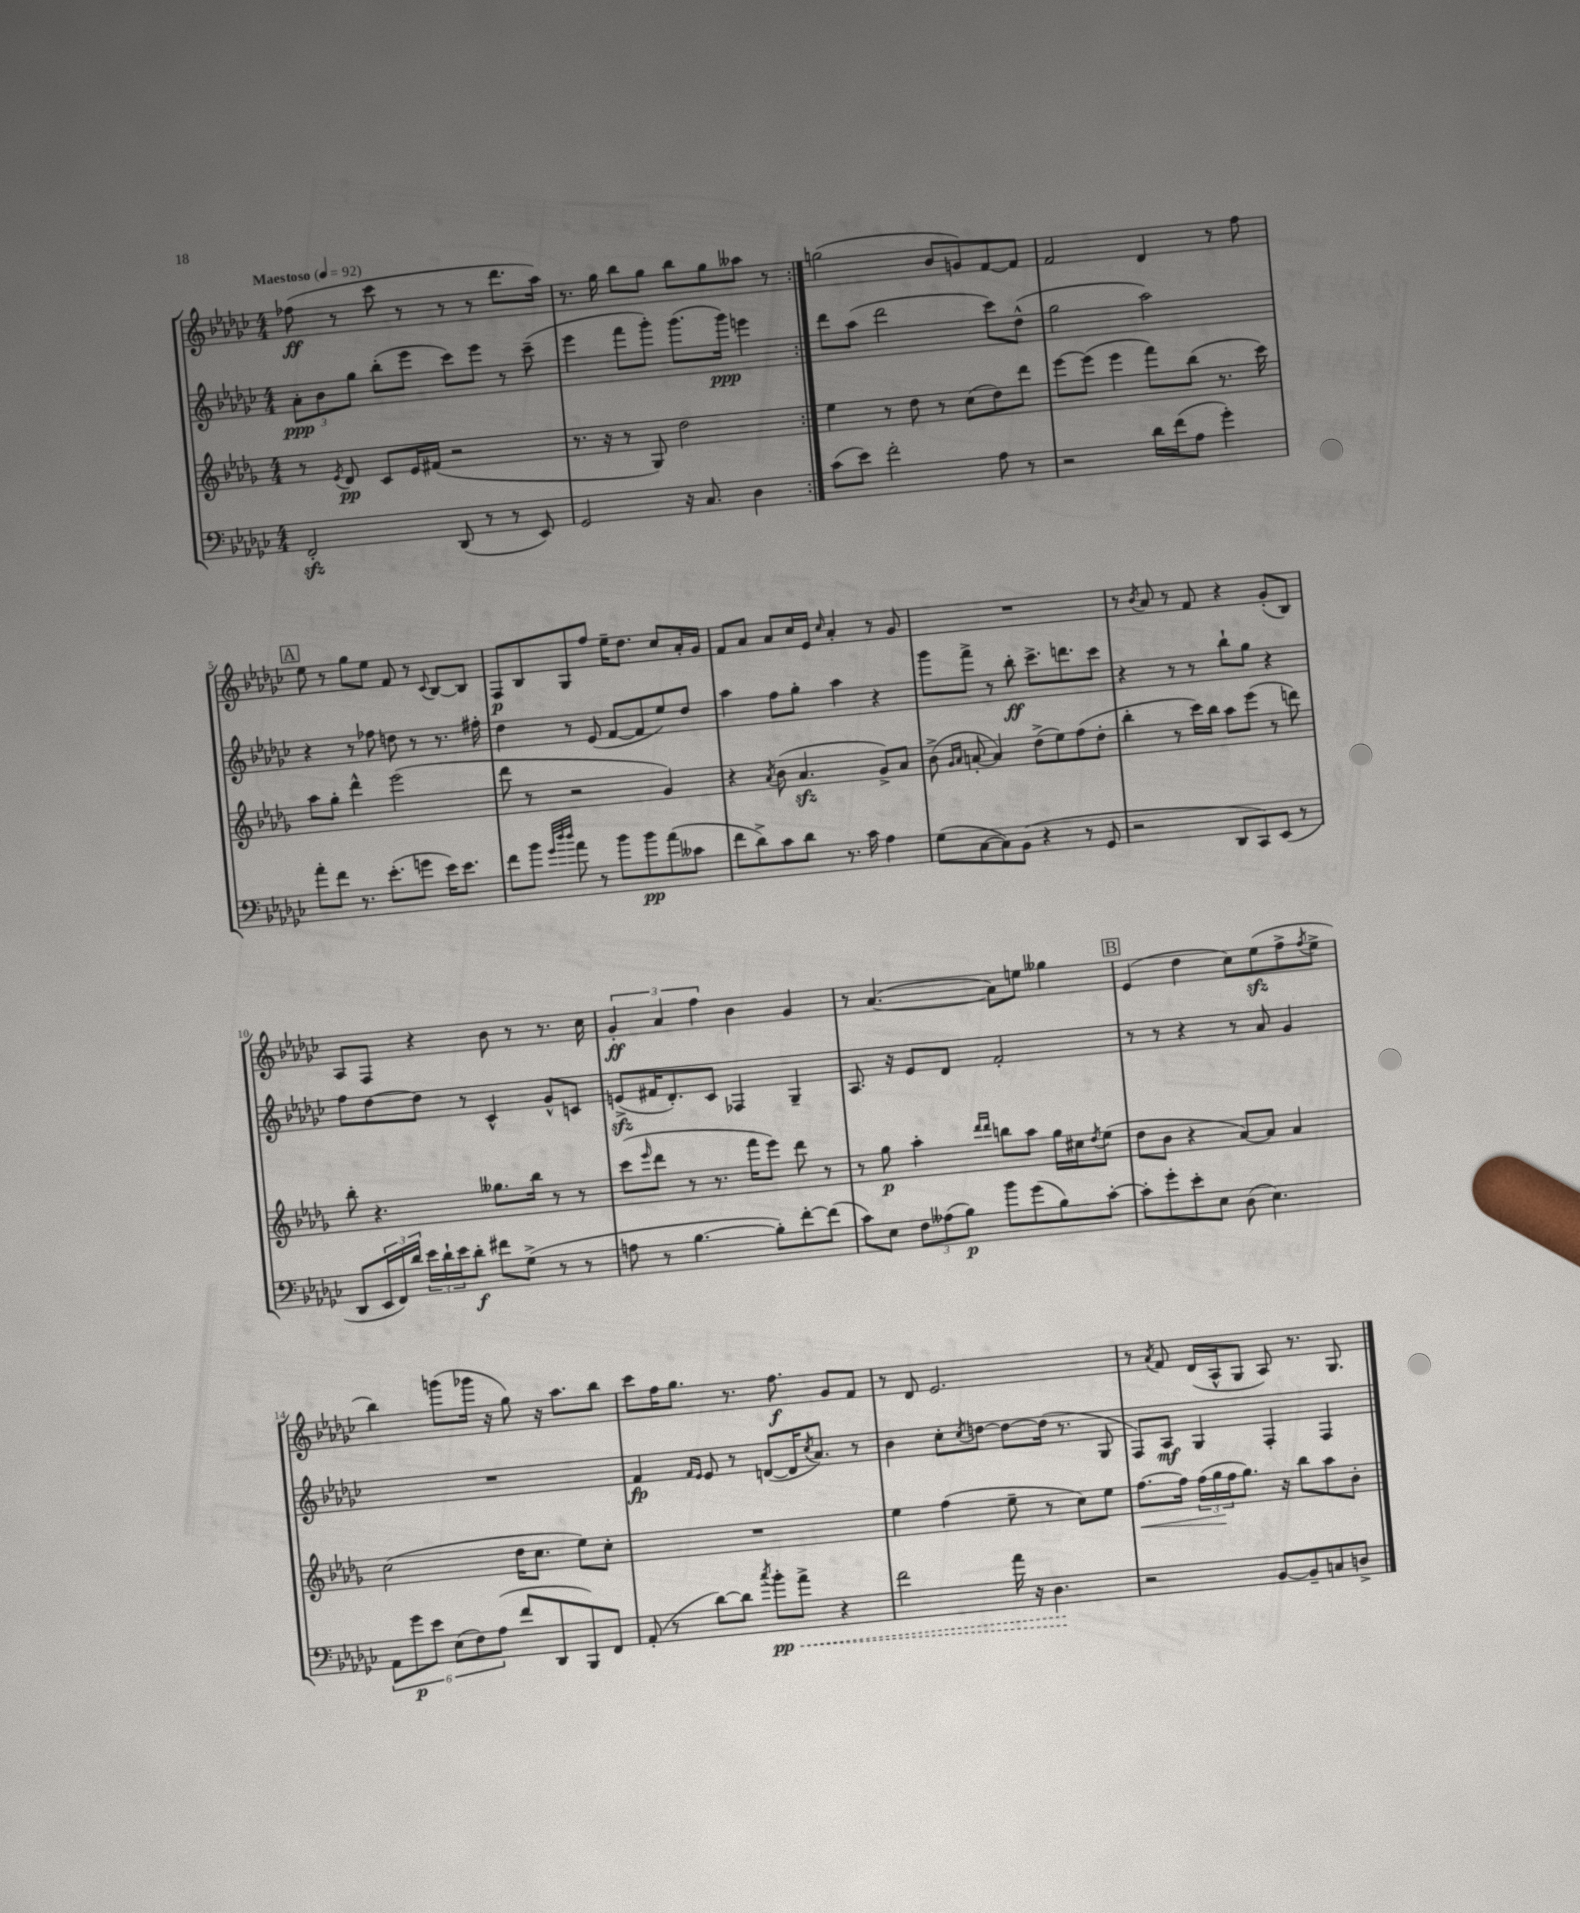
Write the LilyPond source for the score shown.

<<
\new StaffGroup <<
\new Staff = "s0" {
    \clef treble \key ges \major \numericTimeSignature \time 4/4 \tempo "Maestoso" 4 = 92
    \repeat volta 2 { fes''8\ff( r8 ces'''8 r8 r8 r8 des'''8. aes''16) |
    r8. ges''16 bes''8 ges''8 bes''8 ges''8 aeses''8 r8 | }
    g''2( bes'8 g'8) f'8~ f'8 |
    f'2 des'4 r8 f''8 |
    \mark \markup { \box "A" } ees''8 r8 ges''8 ees''8 f'8 r8 \appoggiatura { ces'8 } bes8~ bes8 |
    f8\p bes8 ges8 f''8 ees''16-- des''8. ces''8 aes'16-. ges'16 |
    f'8 aes'8 aes'8 ces''16 ees'16 \grace { ces''16 } aes'4-. r8 ges'8 |
    R1 |
    r8 \acciaccatura { bes'8 } aes'8 r8 f'8 r4 ges'8-.( bes8) |
    aes8 f8 r4 bes'8 r8 r8. ces''16 |
    \tuplet 3/2 { ges'4-.\ff aes'4 f''4 } bes'4 ges'4 |
    r8 aes'4.~( aes'8) e''8 geses''4 |
    \mark \markup { \box "B" } ees'4( des''4 ces''8) ees''8\sfz( f''8-> \acciaccatura { f''8 } ees''8-> |
    bes''4) g'''8( ges'''16 r16 ges''8) r16 aes''8. bes''8 |
    ces'''8 f''16 ges''8. r8. f''8.\f ges'8 f'8 |
    r8 des'8 ees'2. |
    r8 \acciaccatura { aes'8 } f'8 des'16( aes16-^ ges8 aes8) r8. ges8. \bar "|." |
}
\new Staff = "s1" {
    \clef treble \key ges \major \numericTimeSignature \time 4/4
    \repeat volta 2 { \tuplet 3/2 { aes'8-.\ppp bes'8 ges''8 } bes''8-.( ees'''8 ces'''8) ees'''8 r8 ces'''8--( |
    ees'''4 f'''8 ges'''8-.) ges'''8.( ges'''16\ppp) e'''4 | }
    des'''8 aes''8( des'''2 ces'''8) des''8-^( |
    ges''2 aes''2) |
    \mark \markup { \box "A" } r4 r8 fes''8 d''8 r8 r8. fis''16-. |
    des''4 r8 ees'8( f'8~ f'8 ees''8) des''8 |
    aes''4 f''8 ges''8-. aes''4 r4 |
    ges'''8 f'''8-> r8 bes''8-.\ff ces'''8.-> d'''8. ces'''8 |
    r4 r8 r8 bes''8-! ges''8 r4 |
    f''8 des''8~ des''8 r8 ces'4-^ ges'8-^ c'8 |
    e'8->\sfz( fis'16 des'8.-.) ces'8 fes4 ges4-- |
    aes8. r16 ees'8 des'8 f'2-. |
    \mark \markup { \box "B" } r8 r8 r4 r8 aes'8 ges'4 |
    R1 |
    f'4\fp \grace { f'16 ees'16 } ees'8 r8 d'8~( d'16 \acciaccatura { ces''8 } aes'8.) r8 |
    bes'4 ces''8-. \acciaccatura { ces''8 } d''8~ d''8~ d''16( r8. ges8 |
    f8) aes8\mf ges4 f4-. f4 \bar "|." |
}
\new Staff = "s2" {
    \clef treble \key des \major \numericTimeSignature \time 4/4
    \repeat volta 2 { r8 \acciaccatura { ees'8 } des'8\pp c'8 ees'16 fis'16( r2 |
    r8. r16 r8 ges8) des''2 | }
    ees''4 r8 des''8 r8 c''8( des''8) des'''8 |
    ees'''8~ ees'''8( ees'''4 f'''8) bes''8( r8. c'''16) |
    \mark \markup { \box "A" } aes''8 ges''8-. des'''4-^ ees'''2( |
    des'''8 r8 r2 ges'4) |
    r4 \acciaccatura { aes'8 } bes'8( aes'4.\sfz ges'8->) aes'8 |
    bes'8->( \grace { ges'16 aes'16 } a'8~-. a'4) des''8->( ees''8) f''8( des''8-. |
    bes''4-. r8 c'''16) bes''16 aes''8 ees'''8( r8 d'''8) |
    bes''8-. r4. geses''8. bes''16 r8 r8 |
    c'''8( \grace { ees'''16 } des'''8 r8 r8. f'''16 ees'''8) des'''8 r8 |
    r8 ges''8\p aes''4-. \grace { des'''16 des'''16 } b''8 aes''8 ges''16 cis''16 \acciaccatura { des''8 } ees''8( |
    \mark \markup { \box "B" } des''8 bes'8 r4 aes'8~) aes'8 aes'4 |
    c''2( des''16 c''8. ees''8) c''8-. |
    R1 |
    ees''4 f''4( ees''8-- r8 c''8) ees''8 |
    f''8.~\< f''16 \tuplet 3/2 { f''16( ges''16\! f''16 } ges''8.) r16 bes''8 aes''8 bes'8-. \bar "|." |
}
\new Staff = "s3" {
    \clef bass \key ges \major \numericTimeSignature \time 4/4
    \repeat volta 2 { f,2-.\sfz des,8( r8 r8 ees,8) |
    ges,2 r16 ces8. des4 | }
    ces'8( ees'8) f'2-. aes8 r8 |
    r2 des'16 f'16( aes8 ges'4-.) |
    \mark \markup { \box "A" } aes'8-. f'8 r8. ees'8.-.( g'8 ees'16) ees'8. |
    f'8 bes'8 \grace { ges'32 des''32 des''32 } aes'8 r8 bes'8 bes'8\pp aes'8( ceses'8 |
    f'8 des'8->) ces'8 des'8 r8. ces'16 aes4 |
    ges8( ces8~ ces8) bes,8( r4 r8 ges,8 |
    r2 des,8 ces,8) ees,8( r8 |
    des,8 \tuplet 3/2 { ees,16 f,16) des'16 } \tuplet 3/2 { ees'16 des'16-! ees'16 } des'8-.\f fis'8 ges8->( r8 r8 |
    a8 r8 bes4.~ bes8-.) f'8~-. f'8( |
    ces'8) ees8 \tuplet 3/2 { f8 aeses8( bes8\p) } bes'8 ges'8( bes8) ces'8~-. |
    \mark \markup { \box "B" } ces'8-. ges'8-. ees'8-. ees8 des8( ees4.) |
    \tuplet 6/4 { aes,8 ges'8\p ees'8 ees8( f8) aes8( } f'8 des,8 bes,,8) f,8 |
    aes,8-.( r8 des'8~) des'8 \acciaccatura { ces''8 } \once \override Hairpin.style = #'dashed-line bes'8-.\pp\< aes'8-> r4 |
    f'2 aes'16 r16 des4.\! |
    r2 bes,8~ bes,8-- c8 d8-> \bar "|." |
}
>>
>>
